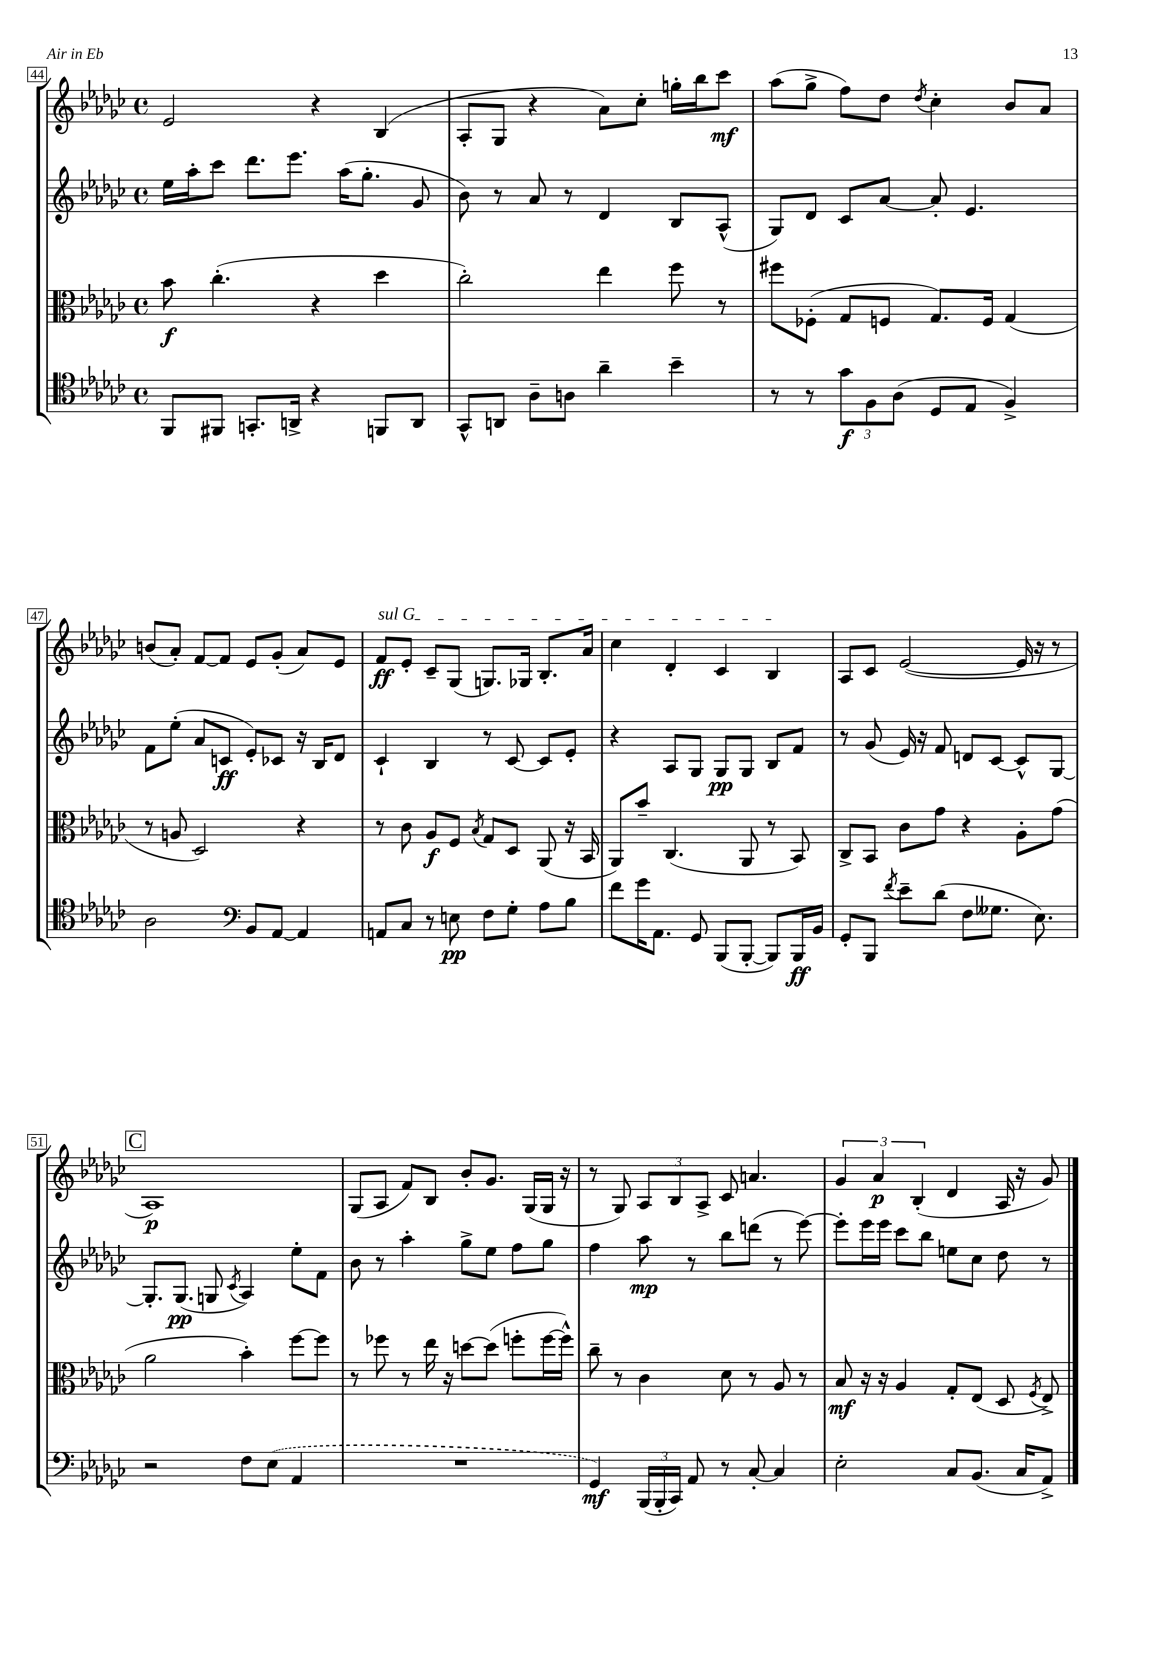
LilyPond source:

<<
\new StaffGroup <<
\new Staff = "s0" {
    \clef treble \key ges \major \defaultTimeSignature \time 4/4
    \autoBeamOff ees'2 r4 bes4( |
    aes8[-. ges8] r4 aes'8[) ces''8]-. g''16[-. bes''16 ces'''8]\mf |
    aes''8[( ges''8]-> f''8[) des''8] \acciaccatura { des''8 } ces''4-. bes'8[ aes'8] |
    b'8[( aes'8]-.) f'8[~ f'8] ees'8[ ges'8]-.( aes'8[) ees'8] |
    \once \override TextSpanner.bound-details.left.text = \markup { \italic "sul G" } f'8[\ff\startTextSpan ees'8]-. ces'8[-- ges8]( g8.[) ges16] bes8.[-. aes'16] |
    ces''4 des'4-. ces'4 bes4\stopTextSpan |
    aes8[ ces'8] ees'2~( ees'16 r16 r8 |
    \mark \markup { \box "C" } aes1\p) |
    ges8[( aes8] f'8[) bes8] bes'8[-. ges'8.] ges16[( ges16] r16 |
    r8 ges8) \tuplet 3/2 { aes8[ bes8 aes8]-> } ces'8 a'4. |
    \tuplet 3/2 { ges'4 aes'4\p bes4-.( } des'4 aes16 r16 ges'8) \bar "|." |
}
\new Staff = "s1" {
    \clef treble \key ges \major \defaultTimeSignature \time 4/4
    \autoBeamOff ees''16[ aes''16-. ces'''8] des'''8.[ ees'''8.] aes''16[( ges''8.]-. ges'8 |
    bes'8) r8 aes'8 r8 des'4 bes8[ aes8]-^( |
    ges8[) des'8] ces'8[ aes'8]~ aes'8-. ees'4. |
    f'8[ ees''8]-.( aes'8[ c'8]\ff ees'8[-.) ces'8] r16 bes16[ des'8] |
    ces'4-! bes4 r8 ces'8~ ces'8[ ees'8]-. |
    r4 aes8[ ges8] ges8[\pp ges8] bes8[ f'8] |
    r8 ges'8( ees'16) r16 f'8 d'8[ ces'8]~ ces'8[-^ ges8]~ |
    \mark \markup { \box "C" } ges8.[-. ges8.]\pp( g8 \acciaccatura { ces'8 } aes4) ees''8[-. f'8] |
    bes'8 r8 aes''4-. ges''8[-> ees''8] f''8[ ges''8] |
    f''4 aes''8\mp r8 bes''8[ d'''8]( r8 ees'''8~) |
    ees'''8[-. ees'''16 ees'''16] ces'''8[ bes''8] e''8[ ces''8] des''8 r8 \bar "|." |
}
\new Staff = "s2" {
    \clef alto \key ges \major \defaultTimeSignature \time 4/4
    \autoBeamOff bes'8\f ces''4.-.( r4 des''4 |
    ces''2-.) ees''4 f''8 r8 |
    fis''8[ fes8]-.( ges8[ f8] ges8.[) f16] ges4( |
    r8 a8 des2) r4 |
    r8 ces'8 aes8[\f f8] \acciaccatura { bes8 } ges8[ des8] aes,8( r16 bes,16 |
    aes,8[) bes'8]-- ces4.( aes,8 r8 bes,8) |
    ces8[-> bes,8] ces'8[ ges'8] r4 aes8[-. ges'8]( |
    \mark \markup { \box "C" } aes'2 bes'4-.) f''8[~ f''8] |
    r8 fes''8 r8 ees''16 r16 d''8[~ d''8]( f''8[-. f''16~ f''16]-^) |
    ces''8-- r8 ces'4 des'8 r8 aes8 r8 |
    bes8\mf r16 r16 aes4 ges8[-. ees8]( des8 \acciaccatura { f8 } ees8->) \bar "|." |
}
\new Staff = "s3" {
    \clef tenor \key ges \major \defaultTimeSignature \time 4/4
    \autoBeamOff f,8[ fis,8] g,8.[-. a,16]-> r4 f,8[ a,8] |
    ges,8[-^ a,8] aes8[-- a8] aes'4-- bes'4-- |
    r8 r8 \tuplet 3/2 { ges'8[\f f8 aes8]( } des8[ ees8] f4->) |
    aes2 \clef bass bes,8[ aes,8]~ aes,4 |
    a,8[ ces8] r8 e8\pp f8[ ges8]-. aes8[ bes8] |
    f'8[ ges'16 aes,8.] ges,8 bes,,8[( bes,,8]~-. bes,,8[) bes,,16\ff bes,16] |
    ges,8[-. bes,,8] \acciaccatura { f'8 } ees'8[-- des'8]( f8[ geses8.] ees8.) |
    \mark \markup { \box "C" } r2 f8[ \once \slurDashed ees8]( aes,4 |
    R1 |
    ges,4\mf) \tuplet 3/2 { bes,,16[( bes,,16-. ces,16]) } aes,8 r8 ces8~-. ces4 |
    ees2-. ces8[ bes,8.]( ces16[ aes,8]->) \bar "|." |
}
>>
>>
\layout { \context { \Score currentBarNumber = #44 \override BarNumber.stencil = #(make-stencil-boxer 0.1 0.3 ly:text-interface::print) } }
